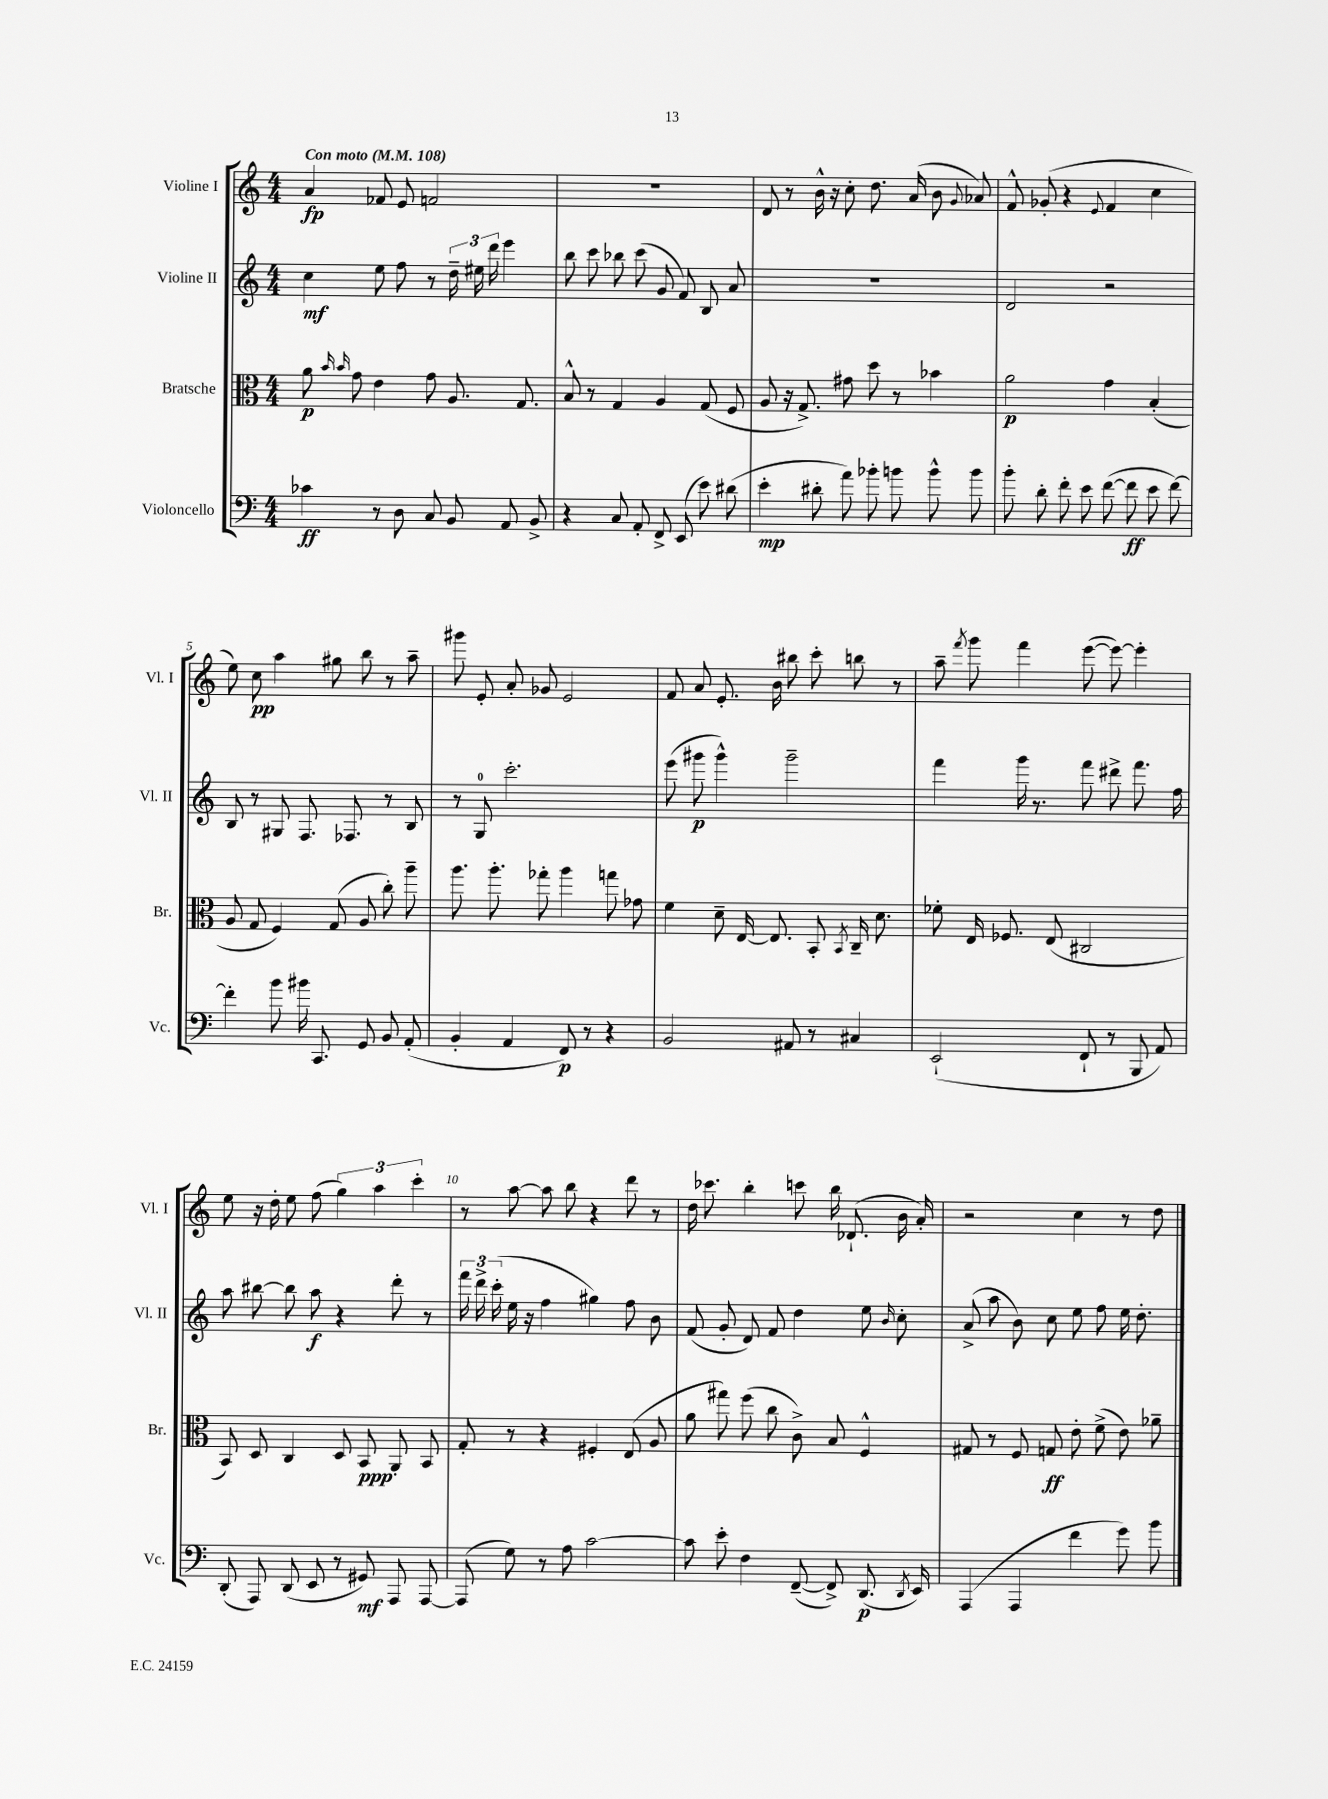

**kern	**dynam	**kern	**dynam	**kern	**dynam	**kern	**dynam
*part4	*part4	*part3	*part3	*part2	*part2	*part1	*part1
*staff4	*staff4	*staff3	*staff3	*staff2	*staff2	*staff1	*staff1
*I"Violoncello	*	*I"Bratsche	*	*I"Violine II	*	*I"Violine I	*
*I'Vc.	*	*I'Br.	*	*I'Vl. II	*	*I'Vl. I	*
*clefF4	*	*clefC3	*	*clefG2	*	*clefG2	*
*k[]	*	*k[]	*	*k[]	*	*k[]	*
*M4/4	*	*M4/4	*	*M4/4	*	*M4/4	*
*MM108	*	*MM108	*	*MM108	*	*MM108	*
=1	=1	=1	=1	=1	=1	=1	=1
!	!	!	!	!	!	!LO:TX:a:B:t=Con moto	!
4c-X\	ff	8a\	p	4cc\	mf	4a/	fp
.	.	16qqb/	.	.	.	.	.
.	.	16qqb/	.	.	.	.	.
.	.	8g\	.	.	.	.	.
8r	.	4e\	.	8ee\	.	8f-X/	.
8D\	.	.	.	8ff\	.	8e/	.
8C/	.	8g\	.	8r	.	2fn/	.
8BB/	.	8.A/	.	24dd~\	.	.	.
.	.	.	.	24ee#X\	.	.	.
.	.	.	.	24ddd\	.	.	.
8AA/	.	.	.	4eee\	.	.	.
.	.	8.G/	.	.	.	.	.
8BB^/	.	.	.	.	.	.	.
=2	=2	=2	=2	=2	=2	=2	=2
4r	.	8B^^/	.	8bb\	.	1r	.
.	.	8r	.	8ccc\	.	.	.
8C/	.	4G/	.	8bb-X\	.	.	.
8AA'/	.	.	.	(8ccc\	.	.	.
8FF^/	.	4A/	.	8g/	.	.	.
(8EE/	.	.	.	8f/)	.	.	.
8e\)	.	(8G/	.	8B/	.	.	.
(8d#X\	.	8F/	.	8a/	.	.	.
=3	=3	=3	=3	=3	=3	=3	=3
4e'\	mp	8A/	.	1r	.	8d/	.
.	.	16r	.	.	.	8r	.
.	.	8.G^/)	.	.	.	.	.
8d#X'\	.	.	.	.	.	16b^^\	.
.	.	.	.	.	.	16r	.
8a\)	.	8g#X\	.	.	.	8cc'\	.
8b-X'\	.	8dd\	.	.	.	8.dd\	.
8bn\	.	8r	.	.	.	.	.
.	.	.	.	.	.	(16a/	.
8b^^\	.	4b-X\	.	.	.	8b\	.
.	.	.	.	.	.	8qqg/	.
8b\	.	.	.	.	.	8a-X/)	.
=4	=4	=4	=4	=4	=4	=4	=4
8b'\	.	2a\	p	2d/	.	8f^^/	.
8d'\	.	.	.	.	.	(8g-X'/	.
8f'\	.	.	.	.	.	4r	.
8e\	.	.	.	.	.	.	.
.	.	.	.	.	.	8qqe/	.
([8f\	.	4g\	.	2r	.	4f/	.
8f\]	ff	.	.	.	.	.	.
8e\	.	(4B'/	.	.	.	4cc\	.
[8f\)	.	.	.	.	.	.	.
!!LO:LB:g=z
=5	=5	=5	=5	=5	=5	=5	=5
4f'\]	.	8A/	.	8B/	.	8ee\)	.
.	.	8G/	.	8r	.	8cc\	pp
8b\	.	4F/)	.	8G#X/	.	4aa\	.
16b#X\	.	.	.	8.F/	.	.	.
8.CC/	.	.	.	.	.	.	.
.	.	(8G/	.	.	.	8gg#X\	.
.	.	.	.	8.F-X/	.	.	.
8GG/	.	8A/	.	.	.	8bb\	.
8BB/	.	8cc'\)	.	8r	.	8r	.
(8AA'/	.	8aa~\	.	8B/	.	8aa~\	.
=6	=6	=6	=6	=6	=6	=6	=6
4BB'/	.	8.aa\	.	8r	.	8ggg#X\	.
.	.	.	.	8G/	.	8e'/	.
.	.	8.aa'\	.	.	.	.	.
4AA/	.	.	.	2.ccc'\	.	8a'/	.
.	.	8gg-X'\	.	.	.	8g-X/	.
8FF/)	p	4aa\	.	.	.	2e/	.
8r	.	.	.	.	.	.	.
4r	.	8ggn\	.	.	.	.	.
.	.	8g-X\	.	.	.	.	.
=7	=7	=7	=7	=7	=7	=7	=7
2BB/	.	4f\	.	(8eee\	.	8f/	.
.	.	.	.	8ggg#X\	p	8a/	.
.	.	8d~\	.	4ggg#^^\)	.	8.e'/	.
.	.	[16E/	.	.	.	.	.
.	.	8.E/]	.	.	.	16b\	.
8AA#X/	.	.	.	2ggg#~\	.	8bb#X\	.
8r	.	8BB'/	.	.	.	8ccc'\	.
.	.	8qBB/	.	.	.	.	.
4C#X/	.	16C~/	.	.	.	8bbn\	.
.	.	8.d\	.	.	.	.	.
.	.	.	.	.	.	8r	.
=8	=8	=8	=8	=8	=8	=8	=8
(2EE`/	.	8f-X'\	.	4fff\	.	8aa~\	.
.	.	.	.	.	.	8qfff/	.
.	.	16E/	.	.	.	8ggg\	.
.	.	8.F-X/	.	.	.	.	.
.	.	.	.	16ggg\	.	4fff\	.
.	.	.	.	8.r	.	.	.
.	.	(8E/	.	.	.	.	.
8FF`/	.	2C#X/	.	8fff\	.	([8eee\	.
8r	.	.	.	8ddd#X^\	.	8eee\_)	.
8BBB/	.	.	.	8.fff\	.	4eee'\]	.
8AA/)	.	.	.	.	.	.	.
.	.	.	.	16ff\	.	.	.
!!LO:LB:g=z
=9	=9	=9	=9	=9	=9	=9	=9
(8DD'/	.	8BB/)	.	8aa\	.	8ee\	.
8AAA/)	.	8D/	.	[8bb#X\	.	16r	.
.	.	.	.	.	.	16dd'\	.
(8DD/	.	4C/	.	8bb#\]	.	8ee\	.
8EE/	.	.	.	8aa\	f	(8ff\	.
8r	.	8D/	.	4r	.	6gg\)	.
8GG#X/)	mf	8BB/	ppp	.	.	.	.
.	.	.	.	.	.	6aa\	.
8AAA/	.	8AA'/	.	8ddd'\	.	.	.
.	.	.	.	.	.	6ccc'\	.
[8AAA/	.	8BB/	.	8r	.	.	.
=10	=10	=10	=10	=10	=10	=10	=10
(8AAA/]	.	8G'/	.	24fff\	.	8r	.
.	.	.	.	24ddd^\	.	.	.
.	.	.	.	(24ccc'\	.	.	.
8G\)	.	8r	.	16ee\	.	[8aa\	.
.	.	.	.	16r	.	.	.
8r	.	4r	.	4ff\	.	8aa\]	.
8A\	.	.	.	.	.	8bb\	.
[2c\	.	4F#X'/	.	4gg#X\)	.	4r	.
.	.	(8E/	.	8ff\	.	8ddd\	.
.	.	8A/	.	8b\	.	8r	.
=11	=11	=11	=11	=11	=11	=11	=11
8c\]	.	8a\	.	(8f/	.	16dd\	.
.	.	.	.	.	.	8.ccc-X\	.
8e'\	.	8gg#X\)	.	8g'/	.	.	.
4F\	.	(8ff\	.	8d/)	.	4bb'\	.
.	.	8cc\	.	8f/	.	.	.
([8FF~/	.	8c^\)	.	4dd\	.	8cccn\	.
8FF^/])	.	8B/	.	.	.	16bb\	.
.	.	.	.	.	.	(8.d-X`/	.
(8.DD/	p	4F^^/	.	8ee\	.	.	.
.	.	.	.	16qqb/	.	.	.
.	.	.	.	8cc'\	.	16b\	.
8qDD/	.	.	.	.	.	.	.
16EE/)	.	.	.	.	.	16a'/)	.
=12	=12	=12	=12	=12	=12	=12	=12
(4AAA/	.	8G#X/	.	(8a^/	.	2r	.
.	.	8r	.	8aa\	.	.	.
4AAA/	.	8F/	.	8b\)	.	.	.
.	.	8Gn/	ff	8cc\	.	.	.
4f\	.	8e'\	.	8ee\	.	4cc\	.
.	.	(8f^\	.	8ff\	.	.	.
8g\)	.	8e\)	.	16ee\	.	8r	.
.	.	.	.	8.dd'\	.	.	.
8b\	.	8a-X~\	.	.	.	8dd\	.
==	==	==	==	==	==	==	==
*-	*-	*-	*-	*-	*-	*-	*-
